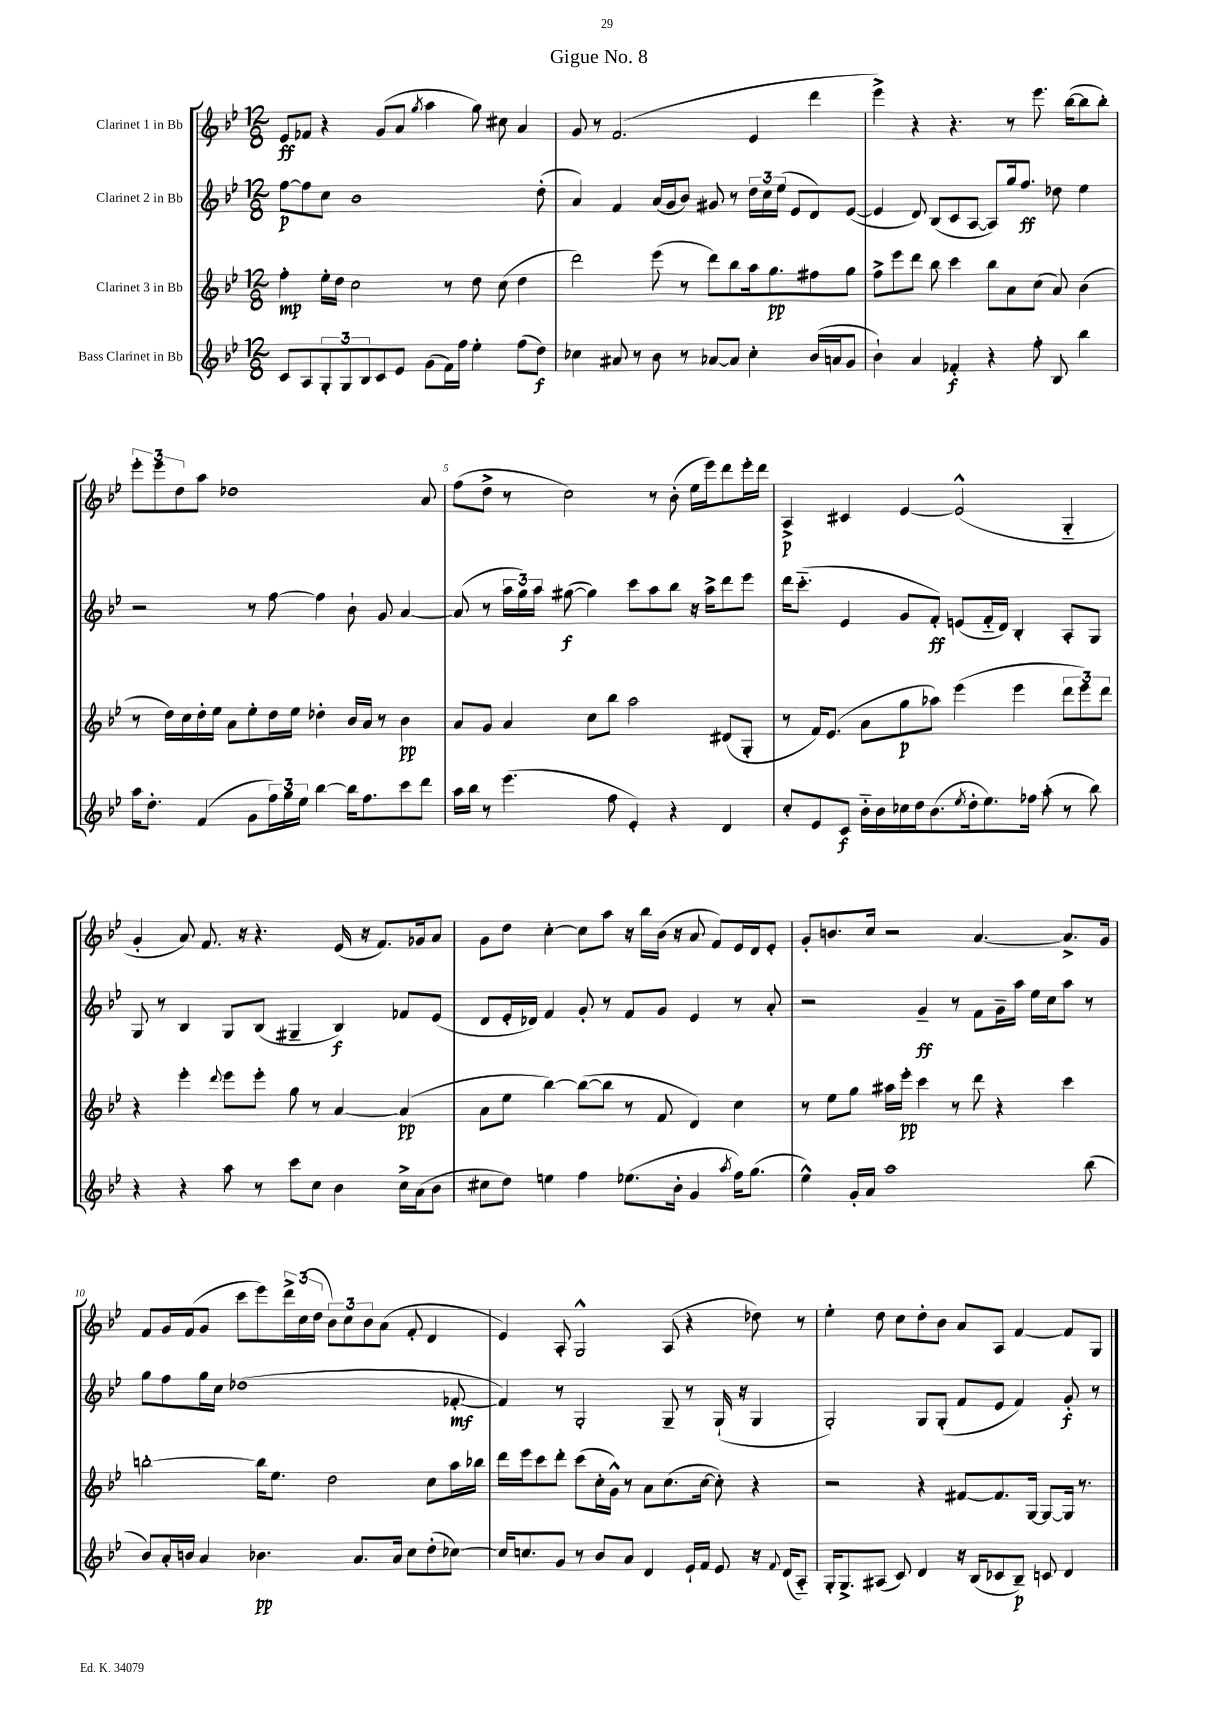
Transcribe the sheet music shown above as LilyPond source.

\header { title = "Gigue No. 8" }
<<
\new StaffGroup <<
\new Staff = "s0" \with { instrumentName = "Clarinet 1 in Bb" } {
    \clef treble \key bes \major \numericTimeSignature \time 12/8
    ees'8\ff fes'8 r4 g'8( a'8 \acciaccatura { g''8 } a''4 g''8) cis''8 a'4 |
    g'8 r8 f'2.( ees'4 d'''4 |
    ees'''4->) r4 r4. r8 ees'''8. bes''16~( bes''8 bes''8-.) |
    \tuplet 3/2 { ees'''8-. ees'''8 d''8 } a''8 des''1 a'8 |
    f''8( d''8-> r8 c''2) r8 bes'8-.( ees''16 ees'''16) d'''8 ees'''16-. d'''16 |
    a4->\p cis'4 ees'4~ ees'2-^( g4-_ |
    g'4-. a'8) f'8. r16 r4. ees'16( r16 f'8.) ges'16 a'8 |
    g'8 d''8 c''4~-. c''8 a''8 r16 bes''16 bes'16( r16 a'8 f'8) ees'16 d'16 ees'8-. |
    g'8-. b'8. c''16 r2 a'4.~ a'8.-> g'16 |
    f'8 g'16 f'16( g'8 c'''8 ees'''8) \tuplet 3/2 { d'''16-> c''16( d''16 } \tuplet 3/2 { bes'8) c''8 bes'8 } a'8( f'8-. d'4 |
    ees'4) a8-. g2-^ a8( r4 des''8) r8 |
    ees''4-. d''8 c''8 d''8-. bes'8 a'8 a8 f'4~ f'8 g8 \bar "|." |
}
\new Staff = "s1" \with { instrumentName = "Clarinet 2 in Bb" } {
    \clef treble \key bes \major \numericTimeSignature \time 12/8
    f''8~\p f''8 c''8 bes'1 d''8-.( |
    a'4) f'4 a'16( g'16 bes'8) gis'8 r8 \tuplet 3/2 { d''16 c''16 ees''16( } ees'8 d'8) ees'8~( |
    ees'4 d'8) bes8( c'8 a8~ a8) g''16 f''8.\ff des''8 ees''4 |
    r2 r8 f''8~ f''4 bes'8-! g'8 a'4~ |
    a'8( r8 \tuplet 3/2 { a''16 g''16) a''16 } gis''8~\f( gis''4) c'''8 a''8 bes''8 r16 a''16-> d'''8 ees'''8 |
    d'''16 c'''8.-_( ees'4 g'8 f'8-.\ff) e'8( f'16-_ d'16) bes4-. a8-. g8 |
    g8 r8 bes4 g8 bes8( gis4-- bes4\f) fes'8 ees'8( |
    d'8 ees'16-. des'16) f'4 g'8-. r8 f'8 g'8 ees'4 r8 a'8-. |
    r2 g'4--\ff r8 f'8 g'16-- a''16 ees''16 c''16 a''8 r8 |
    g''8 f''8 g''16 c''16 des''1( fes'8~-.\mf |
    fes'4) r8 g2-. g8-- r8 g16-!( r16 g4 |
    g2-.) g8 g8-.( f'8 ees'8 f'4) g'8-.\f r8 \bar "|." |
}
\new Staff = "s2" \with { instrumentName = "Clarinet 3 in Bb" } {
    \clef treble \key bes \major \numericTimeSignature \time 12/8
    f''4-.\mp ees''16-. d''16 c''2 r8 d''8 c''8( d''4 |
    d'''2) ees'''8( r8 d'''8) bes''8 a''16 g''8.\pp fis''8 g''8 |
    f''8-> ees'''8 d'''8 bes''8 c'''4 bes''8 a'8 c''8( a'8) bes'4( |
    r8 d''16) c''16 d''16-. ees''16 a'8 ees''8-. d''16 ees''16 des''4-. bes'16 a'16 r8 bes'4\pp |
    a'8 g'8 a'4 c''8 bes''8 a''2 dis'8( g8-. |
    r8 f'16) ees'8.( a'8 g''8\p aes''8) ees'''4( ees'''4 \tuplet 3/2 { d'''8 ees'''8) d'''8 } |
    r4 ees'''4-. \appoggiatura { d'''8 } ees'''8 ees'''8-. g''8 r8 a'4~ a'4\pp( |
    a'8 ees''8 bes''4~) bes''8~( bes''8 r8 f'8 d'4) c''4 |
    r8 ees''8 g''8 ais''16 ees'''16-.\pp c'''4 r8 d'''8 r4 c'''4 |
    b''2~-. b''16 ees''8. d''2 c''8 a''16 bes''16 |
    d'''16 ees'''16 c'''8 d'''8-. c'''8( c''16-. g'16-^) r8 a'8 c''8.( c''16~ c''8-.) r4 |
    r2 r4 fis'8~ fis'8. g16~ g8~ g16 r8. \bar "|." |
}
\new Staff = "s3" \with { instrumentName = "Bass Clarinet in Bb" } {
    \clef treble \key bes \major \numericTimeSignature \time 12/8
    c'8 a8 \tuplet 3/2 { g8-. g8 bes8 } c'8 ees'8 g'8( f'16) f''16 ees''4-. f''8( d''8\f) |
    ces''4 ais'8 r8 bes'8 r8 aes'8~ aes'8 ces''4-. bes'16( a'16 g'8 |
    bes'4-!) a'4 fes'4-.\f r4 f''8-. bes8 bes''4 |
    a''16 d''8.-. f'4( g'8 \tuplet 3/2 { f''16) g''16 ees''16 } bes''4~ bes''16 f''8. c'''8 d'''8 |
    a''16 bes''16 r8 ees'''4.( f''8 ees'4-.) r4 d'4 |
    c''8-. ees'8 c'8\f bes'16-_ bes'16 ces''16 d''16 bes'8.( \acciaccatura { ees''8 } d''16-. ees''8.) fes''16 a''8-.( r8 bes''8) |
    r4 r4 a''8 r8 c'''8 c''8 bes'4 c''16-> a'16( bes'8 |
    cis''8 d''8) e''4 f''4 ees''8.( bes'16-. g'4 \acciaccatura { a''8 } f''16) g''8.( |
    ees''4-^) g'16-. a'16 a''1 bes''8( |
    bes'8) a'16-. b'16 a'4 bes'4.\pp a'8. a'16 c''8 d''8-.( ces''8~) |
    ces''16 c''8. g'8 r8 bes'8 a'8 d'4 ees'16-! f'16 ees'8 r16 \appoggiatura { f'8 } d'16( a8-_) |
    g16-. g8.-> ais8( c'8) d'4 r16 bes16( ces'8 bes8--\p) c'8 d'4 \bar "|." |
}
>>
>>
\layout { \context { \Score \override BarNumber.break-visibility = ##(#f #t #t) barNumberVisibility = #(every-nth-bar-number-visible 5) } }
